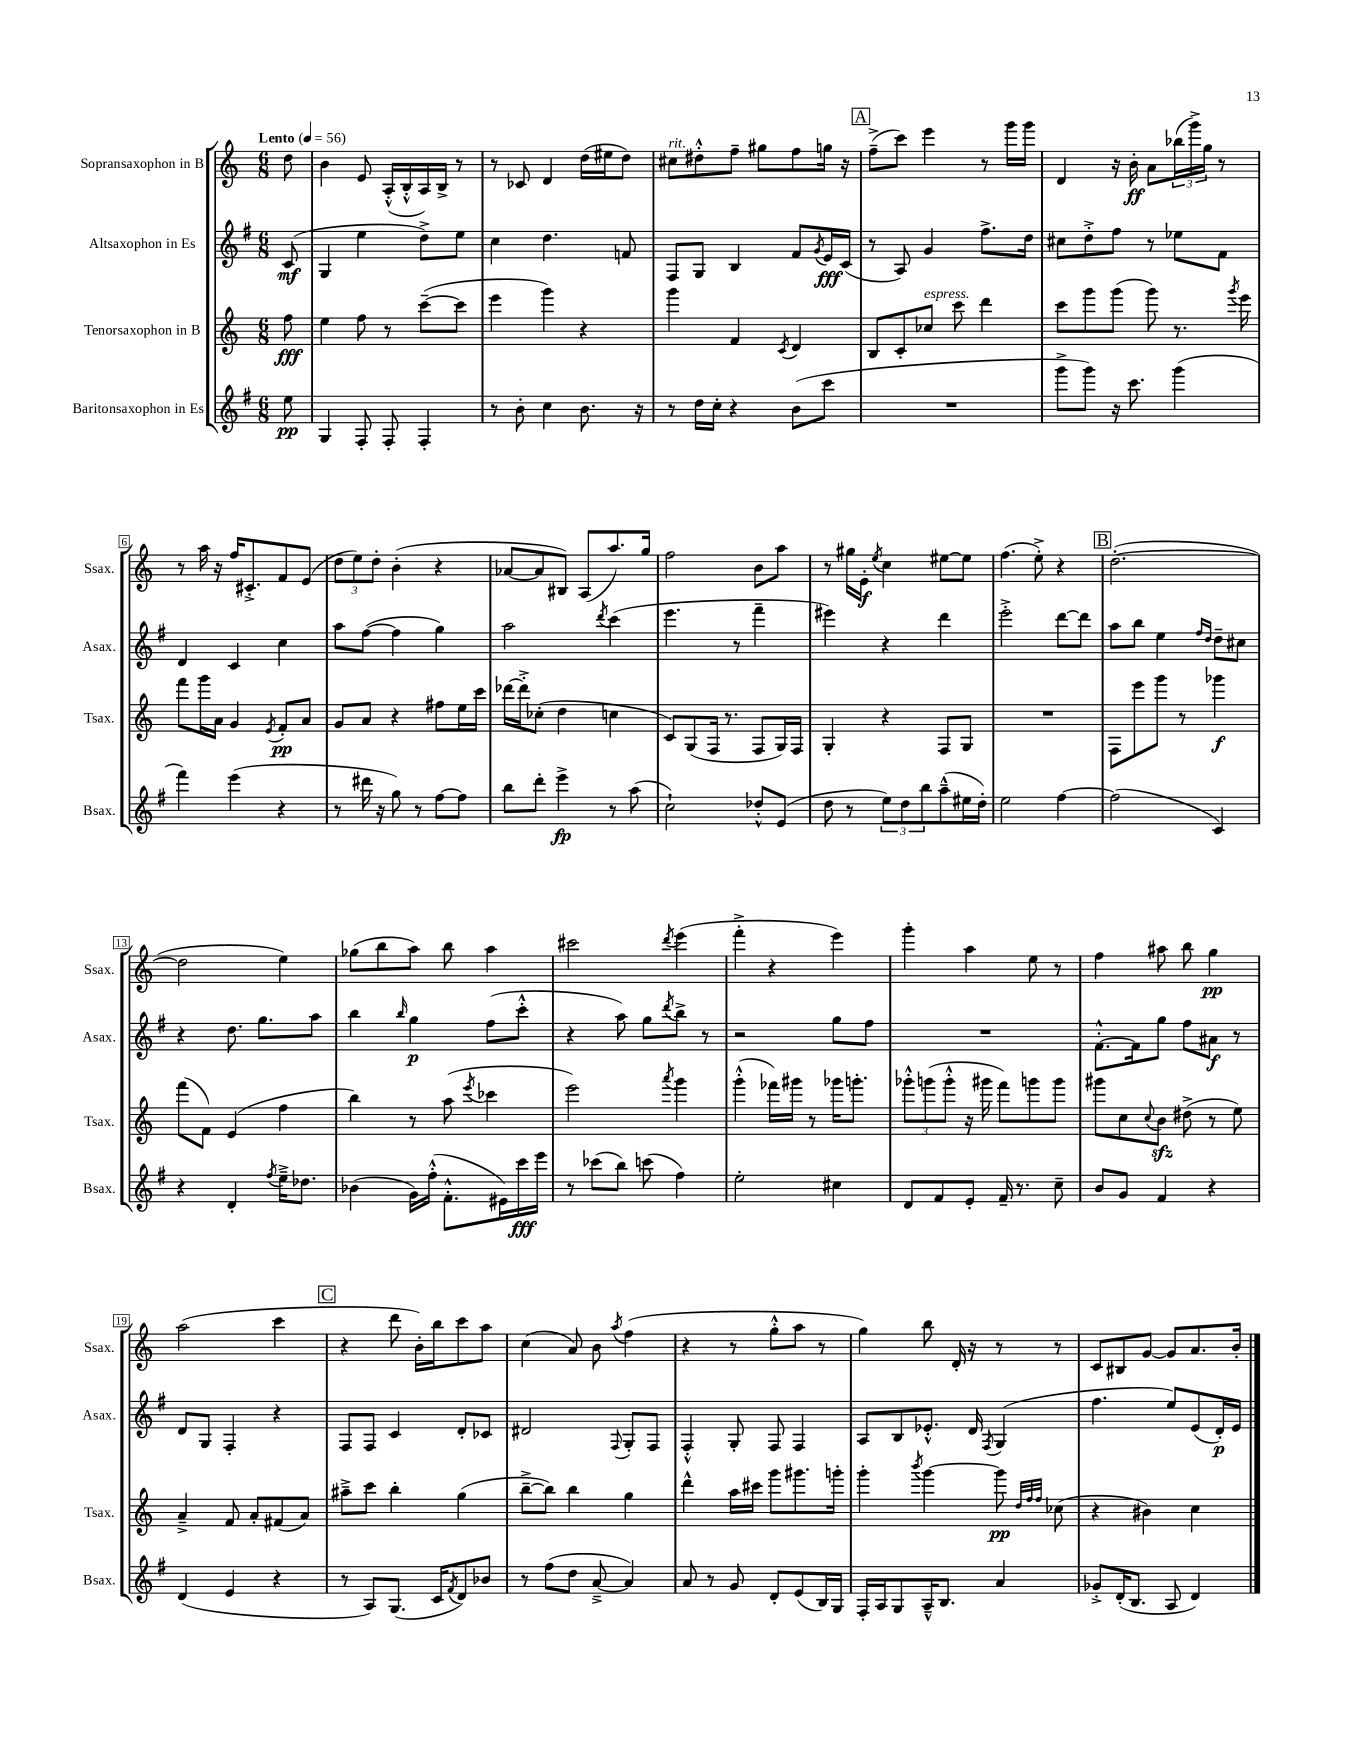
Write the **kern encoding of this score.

**kern	**kern	**kern	**kern
*staff4	*staff3	*staff2	*staff1
*clefG2	*clefG2	*clefG2	*clefG2
*k[f#]	*k[]	*k[f#]	*k[]
*M6/8	*M6/8	*M6/8	*M6/8
*MM56	*MM56	*MM56	*MM56
8ee	8ff	(8c	8dd
=	=	=	=
4G	4ee	4G	4b
8F#'	8ff	4ee	8e
8F#'	8r	.	(16A'^^
.	.	.	16B'^^
4F#'	([8ccc~	8dd^)	16A)
.	.	.	16B^
.	8ccc]	8ee	8r
=	=	=	=
8r	4eee	4cc	8r
8b'	.	.	8c-
4cc	4ggg)	4.dd	4d
8.b	4r	.	(16dd
.	.	.	16ee#
.	.	8f	8dd)
16r	.	.	.
=	=	=	=
8r	4ggg	8F#	8cc#
16dd	.	8G	8dd#'^^
16cc'	.	.	.
4r	4f	4B	8ff~
.	.	.	8gg#
.	8qc	.	.
(8b	4d	8f#	8ff
.	.	8qg	.
8ccc	.	16e	16gg
.	.	(16c	16r
=	=	=	=
2.r	8B	8r	(8ff~^
.	8c'	8A)	8ccc)
.	8cc-	4g	4eee
.	8ccc	.	.
.	4ddd	8.ff#^	8r
.	.	.	16ggg
.	.	16dd	16ggg
=	=	=	=
8ggg^	8ccc	8cc#	4d
8ggg)	8ggg	8dd'^	.
16r	(8ggg	8ff#	16r
8.ccc	.	.	16b'
.	8ggg)	8r	8a
(4ggg	8.r	8ee-	(24bb-
.	.	.	24ggg^)
.	.	.	24gg
.	.	8f#	8r
.	8qggg	.	.
.	16eee	.	.
=	=	=	=
4fff#)	8fff	4d	8r
.	16ggg	.	16aa
.	16a	.	16r
(4eee	4g	4c	16ff
.	.	.	8.c#'^
.	8qe	.	.
4r	8f'	4cc	8f
.	8a	.	(8e
=	=	=	=
8r	8g	8aa	12dd
.	.	.	12ee)
16ddd#	8a	([8ff#	.
.	.	.	12dd'
16r	.	.	.
8gg)	4r	4ff#]	(4b'
8r	.	.	.
[8ff#	8ff#	4gg)	4r
8ff#]	16ee	.	.
.	16ccc	.	.
=	=	=	=
8bb	[16ddd-	2aa	[8a-
.	16ddd-'^]	.	.
8ddd'	(8cc-'	.	8a-]
4eee^	4dd	.	8B#)
.	.	.	(8A
.	.	8qddd	.
8r	4cc	(4ccc	8.aa)
(8aa	.	.	.
.	.	.	16gg
=	=	=	=
2cc`)	8c)	4.eee	2ff
.	(8G	.	.
.	16F	.	.
.	8.r	.	.
.	.	8r	.
8dd-'^^	8F	4fff#~	8b
(8e	16G)	.	8aa
.	16F	.	.
=	=	=	=
8dd	4G'	4eee#)	8r
8r	.	.	16gg#
.	.	.	16e'
.	.	.	8qee
12ee)	4r	4r	4cc
12dd	.	.	.
12bb	.	.	.
(8aa~^^	8F	4ddd	[8ee#
16ee#	8G	.	8ee#]
16dd')	.	.	.
=	=	=	=
2ee	2.r	2eee'^	(4.ff
.	.	.	8ee'^)
[4ff#	.	[8ddd	4r
.	.	8ddd]	.
=	=	=	=
(2ff#]	8F	8aa	([2.dd'
.	8eee	8bb	.
.	8ggg	4ee	.
.	8r	.	.
.	.	16qqff#	.
.	.	16qqdd	.
4c)	4ggg-	8dd~	.
.	.	8cc#	.
=	=	=	=
4r	(8fff	4r	2dd]
.	8f)	.	.
4d'	(4e	8.dd	.
.	.	8.gg	.
8qff#	.	.	.
16ee~^	4ff	.	4ee)
8.dd-	.	.	.
.	.	8aa	.
=	=	=	=
(4b-	4bb)	4bb	(8gg-
.	.	.	8bb
.	.	16qqbb	.
16g)	8r	4gg	8aa)
(16ff#'^^	.	.	.
8.f#'^^	(8aa	.	8bb
.	8qeee	.	.
.	4ccc-	(8ff#	4aa
16e#)	.	.	.
16ccc	.	8ccc'^^	.
16eee	.	.	.
=	=	=	=
8r	2eee)	4r	2ccc#
(8ccc-	.	.	.
8bb)	.	8aa)	.
(8ccc	.	8gg	.
.	8qaaa	8qddd	8qddd
4ff#)	4ggg	8bb^	(4eee
.	.	8r	.
=	=	=	=
2ee'	(4ggg'^^	2r	4fff'^
.	16fff-)	.	4r
.	16ggg#	.	.
.	8r	.	.
4cc#	16ggg-	8gg	4eee)
.	8.ggg'	.	.
.	.	8ff#	.
=	=	=	=
8d	12ggg-'^^	2.r	4ggg'
.	(12ggg	.	.
8f#	.	.	.
.	12ggg'^^	.	.
8e'	16r	.	4aa
.	16ggg#	.	.
16f#~	8fff)	.	.
8.r	.	.	.
.	8ggg	.	8ee
8cc~	8ggg	.	8r
=	=	=	=
8b	8ggg#	[8.f#'^^	4ff
8g	8cc	.	.
.	.	16f#]	.
.	8qqcc	.	.
4f#	8b	8gg	8aa#
.	(8dd#^	8ff#	8bb
4r	8r	8a#	4gg
.	8ee)	8r	.
=	=	=	=
(4d	4a~^	8d	(2aa
.	.	8G	.
4e	8f	4F#'	.
.	8a'	.	.
4r	(8f#	4r	4ccc
.	8a)	.	.
=	=	=	=
8r	8aa#~^	8F#	4r
8A)	8ccc	8F#	.
(8.G	4bb'	4c	8ddd
.	.	.	16b')
16c	.	.	16bb
8qf#	.	.	.
8d)	(4gg	8d'	8ccc
8b-	.	8c-	8aa
=	=	=	=
8r	[8bb~^	2d#	(4cc
(8ff#	8bb])	.	.
8dd	4bb	.	8a)
[8a~^	.	.	8b
.	.	8qqF#	8qaa
4a])	4gg	8G'	(4ff
.	.	8F#	.
=	=	=	=
8a	4ddd^^	4F#'^^	4r
8r	.	.	.
8g	16aa	8G'	8r
.	16ccc#	.	.
8d'	8ggg	8F#	8gg'^^
(8e	8.ggg#	4F#	8aa
16B)	.	.	8r
16G	16ggg'	.	.
=	=	=	=
16F#'	4ggg'	8A	4gg)
16A	.	.	.
8G	.	8B	.
.	8qbbb	.	.
16A~^^	[4ggg	8.e-'^^	8bb
8.B	.	.	.
.	.	.	16d'
.	.	16d	16r
.	.	8qF#	.
4a	8ggg]	(4G	8r
.	32qqdd	.	.
.	32qqff	.	.
.	32qqff	.	.
.	(8cc-	.	8r
=	=	=	=
8g-'^	4r	4.ff#	8c
(16d'	.	.	8B#
8.B	.	.	.
.	4b#)	.	[8g
8A	.	8ee)	8g]
4d)	4cc	(8e	8.a
.	.	16d')	.
.	.	16e	16b'
==	==	==	==
*-	*-	*-	*-
